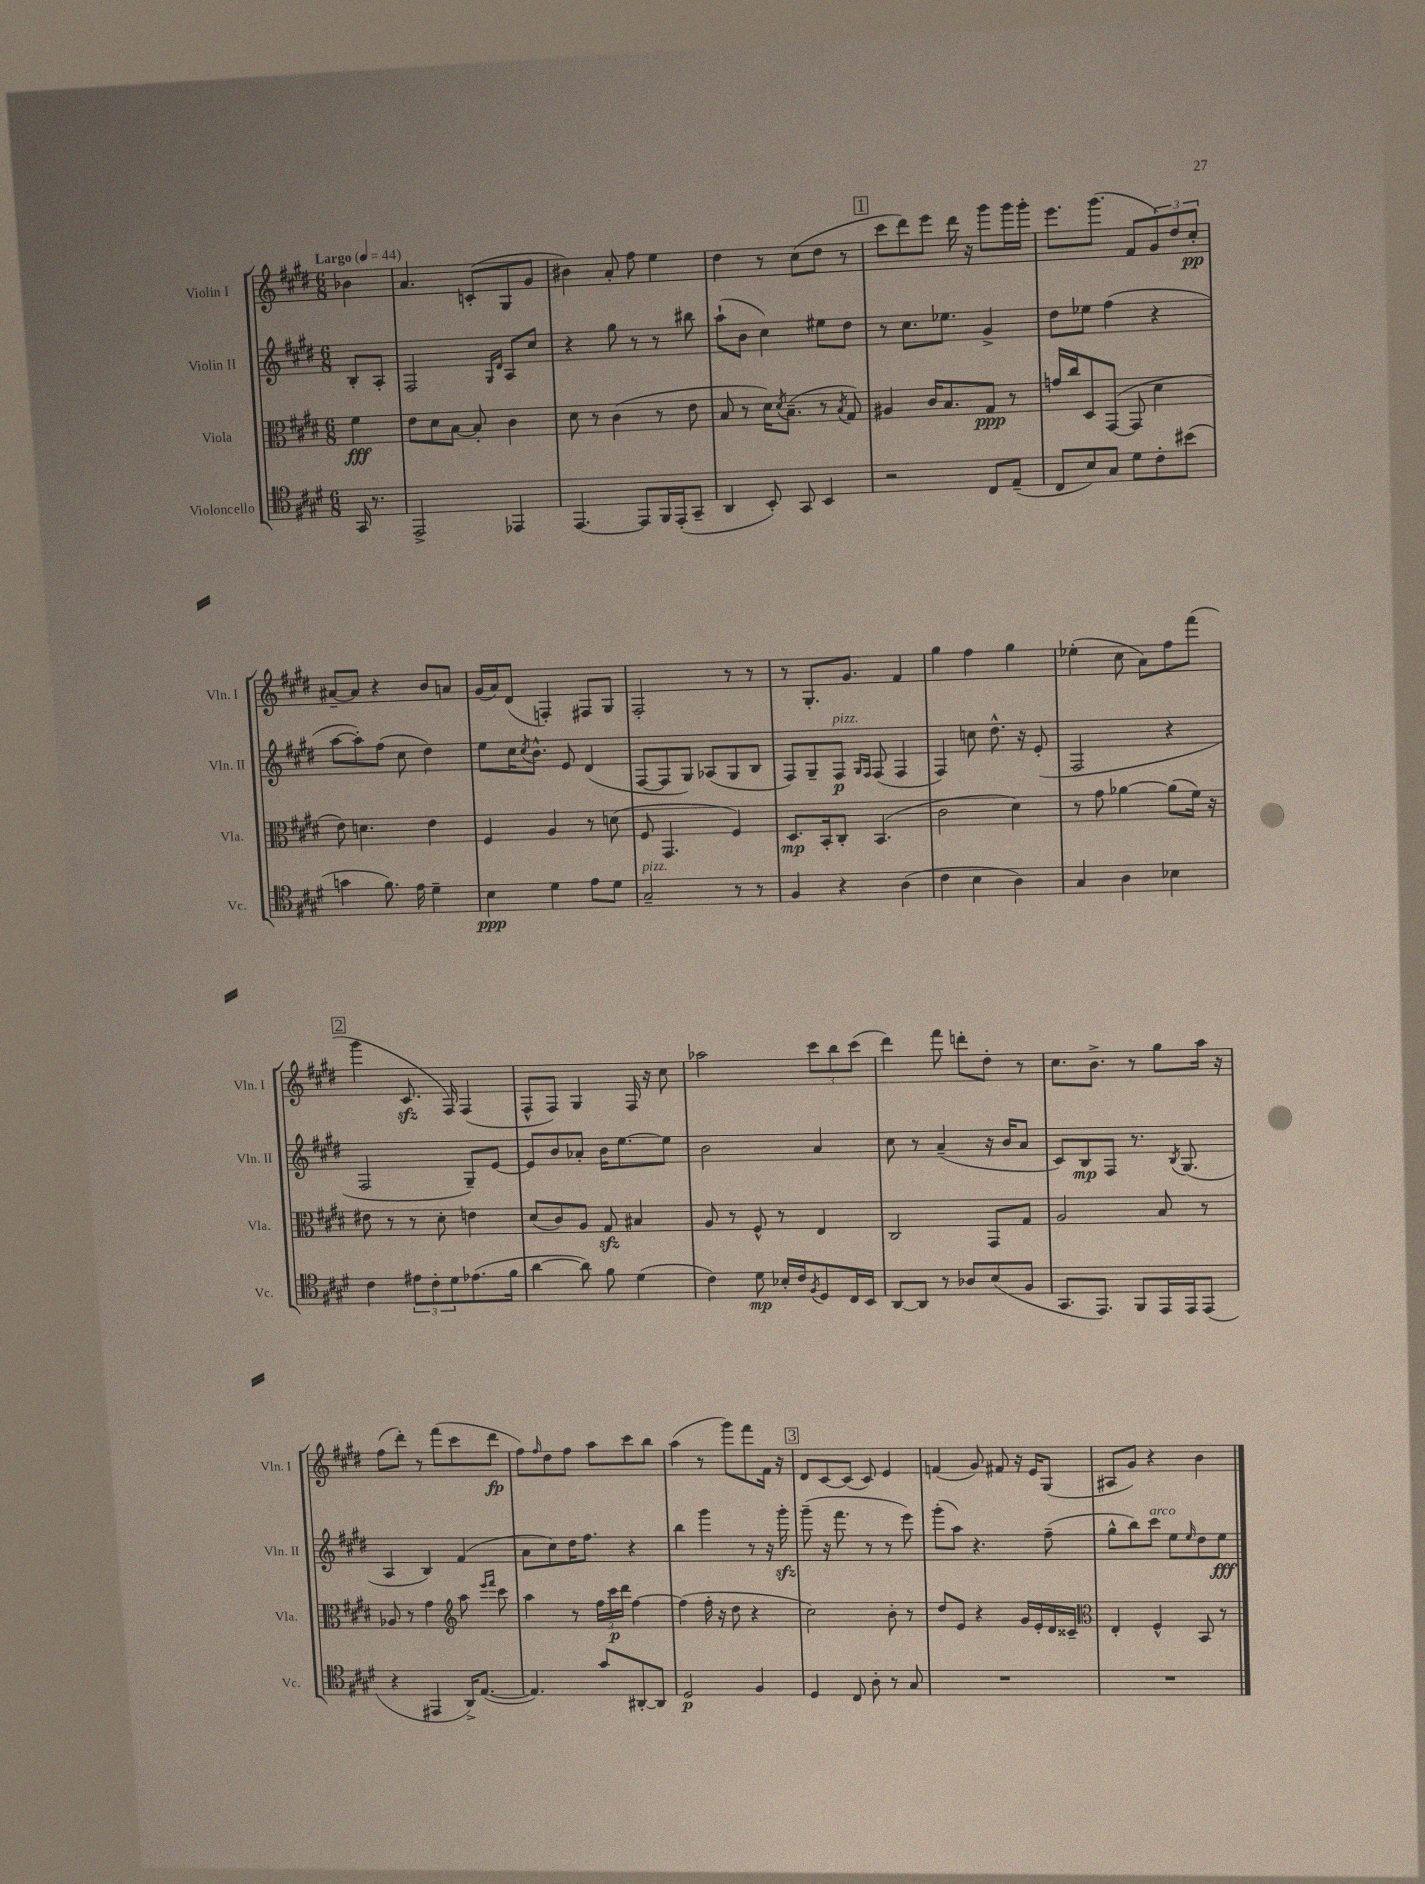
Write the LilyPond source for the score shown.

<<
\new StaffGroup <<
\new Staff = "s0" \with { instrumentName = "Violin I" shortInstrumentName = "Vln. I" } {
    \clef treble \key e \major \numericTimeSignature \time 6/8 \partial 4 \tempo "Largo" 4 = 44
    bes'4 |
    a'4. c'8-.( gis8 gis'8 |
    bis'4) a'8-. fis''8 e''4 |
    dis''4 r8 cis''8( dis''8 r8 |
    \mark \markup { \box "1" } cis'''8 dis'''8) e'''8 dis'''16 r16 gis'''8 gis'''16 gis'''16-. |
    e'''8. gis'''8.( fis'8 \tuplet 3/2 { gis'8) dis''8 cis''8-.\pp } |
    ais'8~-- ais'8 r4 b'8 a'8 |
    gis'16( a'16) dis'8( f4-.) fis8 gis8 |
    fis2-. r8 r8 |
    r8 gis8.-. gis'8. fis'4 |
    gis''4 fis''4 gis''4 |
    ees''4-.( cis''8 a'8) fis''8 fis'''8( |
    \mark \markup { \box "2" } gis'''4 cis'8.\sfz fis16) fis4( |
    fis8-^ fis8) gis4 fis16 r16 cis''8 |
    aes''2 \tuplet 3/2 { cis'''8 b''8 cis'''8( } |
    dis'''4) fis'''8 d'''8-. dis''8-. r8 |
    cis''8. b'8.-> r8 gis''8 a''16 r16 |
    fis''8( dis'''8-.) r8 fis'''8( cis'''8 dis'''8\fp |
    fis''8) \grace { fis''16 } dis''8 fis''8 a''8 cis'''8 b''8 |
    a''4( r8 gis'''8) fis'''8 fis'16 r16 |
    \mark \markup { \box "3" } dis'8 cis'8~ cis'8( cis'8) e'4 |
    f'4( gis'8) fis'8 r16 e'16 gis8( |
    ais8 gis'8) r4 b'4 \bar "|." |
}
\new Staff = "s1" \with { instrumentName = "Violin II" shortInstrumentName = "Vln. II" } {
    \clef treble \key e \major \numericTimeSignature \time 6/8 \partial 4
    b8-. a8-. |
    fis2 \grace { gis16 dis'16 } a8 cis''8 |
    r4 gis''8 r8 r8 bis''8 |
    a''8-!( b'8 cis''4) eis''8 dis''8 |
    \mark \markup { \box "1" } r8 cis''8. ees''8. gis'4-> |
    dis''8 ees''8 fis''4( r4 |
    a''8~ a''8-.) fis''8( cis''8 dis''4) |
    e''8 cis''16 \acciaccatura { cis''8 } b'8.-^ e'8 dis'4( |
    fis8~ fis8 gis8) aes8( gis8 b8 |
    fis8) gis8-- fis8\p^\markup { \italic "pizz." } \grace { gis16 fis16 } fis8( fis4 |
    fis4) c''8 dis''8.-^ r16 e'8-.( |
    fis2 r4 |
    \mark \markup { \box "2" } fis2 gis8--) e'8~ |
    e'8 b'8 aes'8-. b'16 e''8.~ e''8 |
    b'2 a'4 |
    cis''8 r8 a'4--( r16 b'16 a'8 |
    cis'8) b8\mp fis8 r8. \acciaccatura { b8 } gis8.( |
    a4 b4) fis'4( |
    a'8 cis''8) dis''16 fis''8. r4 |
    b''4 gis'''4 r8 r16 gis'''16-.\sfz |
    \mark \markup { \box "3" } gis'''8--( r16 fis'''8. r8 r8 e'''8) |
    gis'''8-.( a''8) r4. fis''8--( |
    gis''8-^ b''8) cis'''8^\markup { \italic "arco" } e''8 \grace { e''16 } dis''8 e''8\fff \bar "|." |
}
\new Staff = "s2" \with { instrumentName = "Viola" shortInstrumentName = "Vla." } {
    \clef alto \key e \major \numericTimeSignature \time 6/8 \partial 4
    fis'4\fff |
    e'8 dis'8 b8~ b8-. cis'4 |
    dis'8 r8 cis'4( r8 e'8 |
    b8 r8 dis'16) \acciaccatura { dis'8 } b8.--( r8 \acciaccatura { b8 } gis8) |
    \mark \markup { \box "1" } ais4 cis'16 b8. gis8\ppp r8 |
    g'16 cis''16 dis8 gis,8~( gis,8 dis'4 |
    e'8) d'4. e'4 |
    fis4 a4 r8 d'8( |
    fis8 gis,4. fis4) |
    dis8.\mp b,16-. cis8-. b,4.( |
    cis'2 dis'4) |
    r8 gis'8 aes'4~ aes'8( fis'16) r16 |
    \mark \markup { \box "2" } eis'8 r8 r8 dis'8-. e'4 |
    dis'8( cis'8) a8 gis8\sfz bis4 |
    a8 r8 fis8-^ r8 e4 |
    cis2 gis,8 gis8 |
    a2 b8 r8 |
    aes8 r8 gis'4 \clef treble a''8 \grace { e'''16 fis'''16 } cis'''8 |
    a''4 r8 \tuplet 3/2 { fis''16 cis'''16\p dis'''16 } fis''4~ |
    fis''4( fis''16-. r16 dis''8 r4 |
    \mark \markup { \box "3" } cis''2) b'8-. r8 |
    dis''8 e'8 r4 gis'16 e'16-. dis'16 cisis'16-- |
    \clef alto e4-. fis4-^ b,8 r8 \bar "|." |
}
\new Staff = "s3" \with { instrumentName = "Violoncello" shortInstrumentName = "Vc." } {
    \clef tenor \key e \major \numericTimeSignature \time 6/8 \partial 4
    gis,16 r8. |
    e,2-> ees,4 |
    e,4.~ e,8 fis,16 e,16-.( gis,8-- |
    a,4 b,8-.) gis,8 b,4 |
    \mark \markup { \box "1" } r2 cis8 e8--( |
    cis8 b8) gis8 dis'8 cis'8-. bis'8( |
    g'4 fis'8.) e'16 dis'4-- |
    b4\ppp dis'4 e'8 dis'8 |
    gis2--^\markup { \italic "pizz." } r8 r8 |
    fis4 r4 a4( |
    cis'4 b4 a4) |
    gis4 a4 bes4 |
    \mark \markup { \box "2" } cis'4 \tuplet 3/2 { eis'8 cis'8-. dis'8 } ees'8.( fis'16 |
    a'4~ a'8) fis'8 dis'4( |
    cis'4) dis'8\mp bes16-. cis'16 \acciaccatura { fis8 } dis8 cis16 b,16 |
    a,8~ a,8 r8 aes8 b8( fis8 |
    gis,8. e,8.) fis,8 e,16 e,16 e,8( |
    r4 eis,4 a,16->) e8.~( |
    e4.) gis'8 ais,8~-. ais,8 |
    dis2\p fis4 |
    \mark \markup { \box "3" } dis4 cis8 a8-. r8 gis8 |
    R2. |
    R2. \bar "|." |
}
>>
>>
\layout { \context { \Score \remove "Bar_number_engraver" } }
